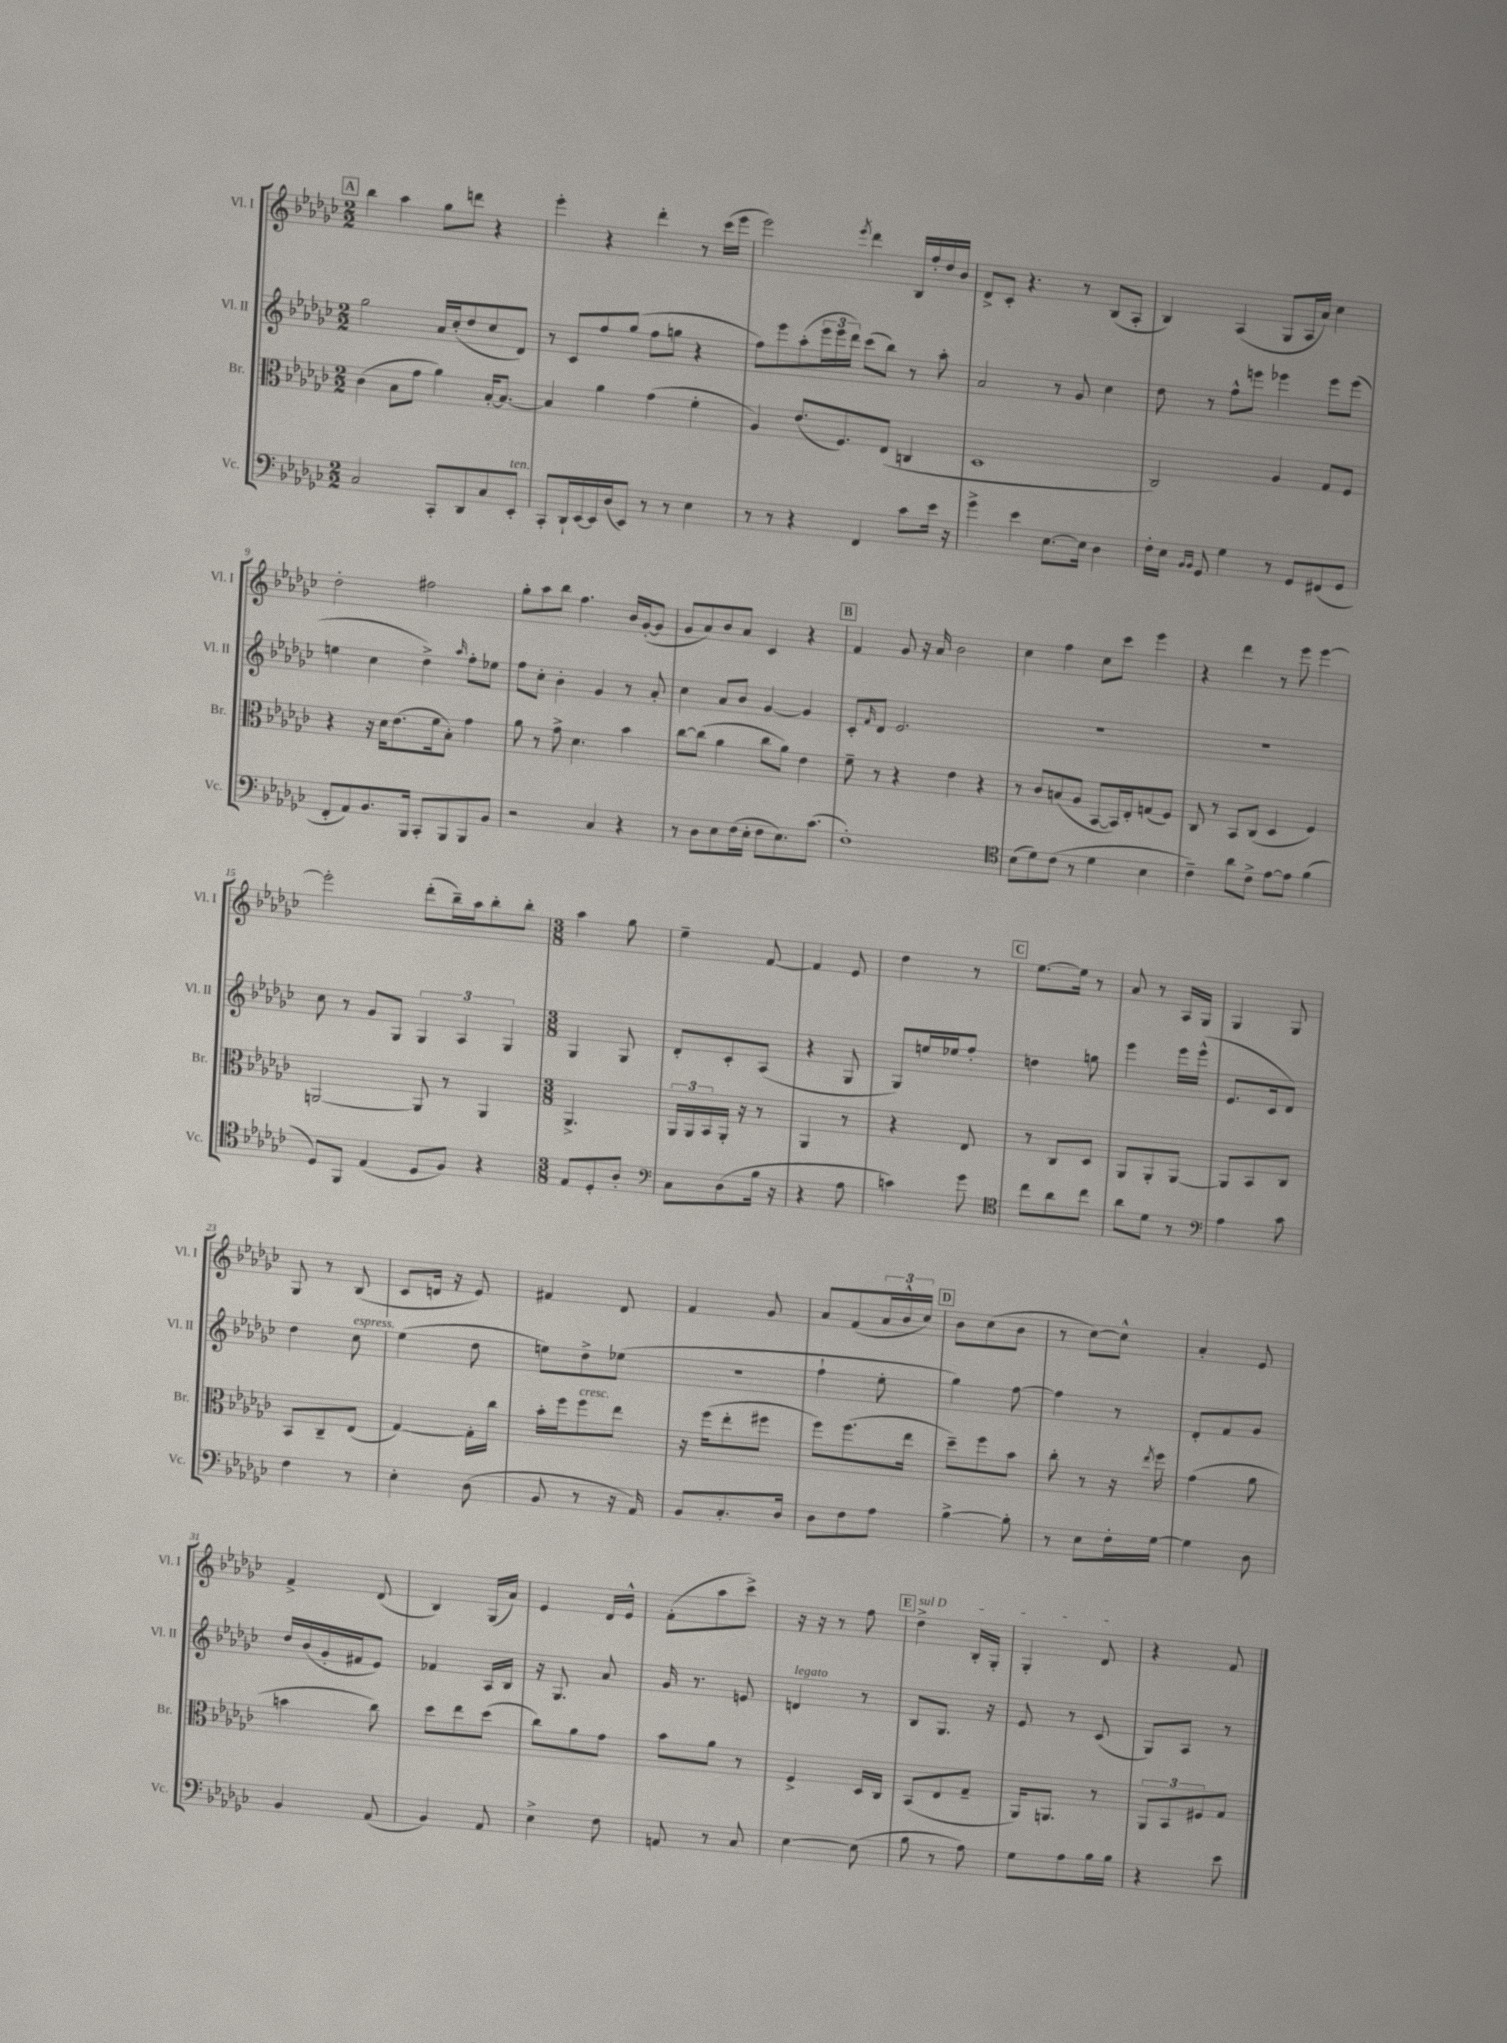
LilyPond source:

<<
\new StaffGroup <<
\new Staff = "s0" \with { instrumentName = "Vl. I" shortInstrumentName = "Vl. I" } {
    \clef treble \key ges \major \numericTimeSignature \time 2/2
    \mark \markup { \box "A" } bes''4 aes''4 ges''8 d'''8 r4 |
    ees'''4-. r4 des'''4-. r8 ces'''16( ees'''16 |
    ees'''2) \acciaccatura { ees'''8 } des'''4 bes16 f''16-. des''16 bes'16 |
    des'8-> ces'8-. r4. r8 bes8( aes8-. |
    bes4) aes4( ges8 aes16 aes'16) ces''4 |
    des''2-. fis''2 |
    ges''8-. aes''8 bes''8 f''4. bes'16 ges'16~-.( ges'8 |
    ges'8 aes'8) bes'8 aes'8 ces'4 r4 |
    \mark \markup { \box "B" } f'4 ges'8 r16 aes'16 bes'2 |
    ces''4 f''4 ces''8 ces'''8 ees'''4 |
    r4 des'''4 r8 ees'''8 ees'''4~ |
    ees'''2-. des'''8-.( bes''16--) aes''16 bes''8-. bes''8-. |
    \numericTimeSignature \time 3/8 aes''4 ges''8 |
    ees''4-- f'8~ |
    f'4 ees'8 |
    des''4 r8 |
    \mark \markup { \box "C" } ees''8.~ ees''16 r8 |
    aes'8 r8 aes16 ges16 |
    ges4 ges8 |
    ges8 r8 bes8( |
    ces'8 d'16 r16 ees'8) |
    fis'4 des'8 |
    f'4 ges'8 |
    aes'8 f'8( \tuplet 3/2 { aes'16 bes'16-^ ces''16) } |
    \mark \markup { \box "D" } bes'8 ces''8( bes'8 |
    r8 ces''8~) ces''8-^ |
    aes'4-. ees'8 |
    f'4-> des'8( |
    bes4) ges16( aes'16) |
    ees'4 des'16 ees'16-^ |
    f'8-.( aes''8 ces'''8->) |
    r16 r16 r8 f''8 |
    \mark \markup { \box "E" } \once \override TextSpanner.bound-details.left.text = \markup { \italic "sul D" } des''4->\startTextSpan bes16-. ges16-. |
    ges4-. des'8\stopTextSpan |
    r4 f'8 \bar "|." |
}
\new Staff = "s1" \with { instrumentName = "Vl. II" shortInstrumentName = "Vl. II" } {
    \clef treble \key ges \major \numericTimeSignature \time 2/2
    \mark \markup { \box "A" } ges''2 aes'16 ces''16-.( des''8 ces''8 des'8) |
    r8 ces'8 f''8 ges''8( f''8 g''8 r4 |
    f''8) ees'''8 aes''8-.( \tuplet 3/2 { ees'''16 ees'''16 des'''16) } ces'''8( bes''8) r8 aes''8-. |
    aes'2 r8 ges'8 ces''4 |
    des''8 r8 f''8-^ e'''8 ees'''4 ees'''8 ees'''8( |
    e''4 ces''4 des''4->) \grace { aes''16 } f''8-. ees''8 |
    f''8 ces''8-. bes'4-. ges'4 r8 aes'8-. |
    ces''4 aes'8 bes'8 ges'4~ ges'4 |
    \mark \markup { \box "B" } ces'8-. \grace { f'16 } des'8 ees'2. |
    R1 |
    R1 |
    ces''8 r8 ges'8 ges8 \tuplet 3/2 { ges4 aes4 ges4 } |
    \numericTimeSignature \time 3/8 ges4 ges8 |
    des'8-. ces'8-. aes8( |
    r4 ges8 |
    ges8) e''16 ees''16 f''8-. |
    \mark \markup { \box "C" } d''4 g''8 |
    ees'''4 ees'''16 ees'''16-^( |
    ees'8. ces'16 des'8) |
    des''4 ces''8^\markup { \italic "espress." } |
    ees''4( des''8 |
    e''8) des''8-> ees''8( |
    R4. |
    f''4-! ees''8-. |
    \mark \markup { \box "D" } ges''4) f''8~ |
    f''4 r8 |
    des'8-. f'8 ges'8 |
    des''16 bes'16( ges'16-. fis'16 ees'8) |
    fes'4 aes16 bes16 |
    r16 ges8. aes'8 |
    ges'16 r8. e'8 |
    d'4^\markup { \italic "legato" } r8 |
    \mark \markup { \box "E" } bes8 ges8. r16 |
    ees'8 r8 ces'8( |
    ges8) aes8 r8 \bar "|." |
}
\new Staff = "s2" \with { instrumentName = "Br." shortInstrumentName = "Br." } {
    \clef alto \key ges \major \numericTimeSignature \time 2/2
    \mark \markup { \box "A" } ces'4( bes8 ges'8 aes'4) bes16~-. bes8.~ |
    bes4 aes'4 ges'4( f'4-. |
    aes4) ees'8.( f8.) ees8( c4 |
    des1 |
    ces2) aes4 ges8 f8 |
    r4 r16 des'16 ees'8.( f'16 bes8-.) ges'4 |
    aes'8 r8 ges'8-> des'4. bes'4 |
    ces''8~ ces''8( aes'4 ces''8 aes'8) ees'4 |
    \mark \markup { \box "B" } f'8-- r8 r4 ees'4 r4 |
    r8 ces'8 b8( aes8 bes,8~ bes,16) ees16-. g8( f8) |
    ces8 r8 bes,8 ces8( des4 f4) |
    a,2~ a,8 r8 a,4 |
    \numericTimeSignature \time 3/8 aes,4.-> |
    \tuplet 3/2 { aes,16 aes,16 bes,16 } aes,16-. r16 r8 |
    aes,4 r8 |
    r4 ees8 |
    \mark \markup { \box "C" } r8 ces8 des8 |
    aes,8 aes,8-. aes,8~ |
    aes,8 bes,8 ces8 |
    bes,8 ces8-- ees8( |
    ges4~) ges16-. ces''16 |
    bes'16-. f''16 f''8^\markup { \italic "cresc." } ees''8 |
    r16 f''16( ees''8-. fis''8 |
    f''8) f''8.( ees''16 |
    \mark \markup { \box "D" } des''8--) f''8 bes'8 |
    ces''8-. r8 r16 \acciaccatura { ees''8 } f''16 |
    ges'4( aes'8 |
    b'4 ces''8) |
    des''8 ees''8 des''8( |
    ces''8) aes'8 ges'8 |
    bes'8 aes'8 r8 |
    f4-> des16 ces16 |
    \mark \markup { \box "E" } bes,8( ees8 ges8-- |
    aes,16) a,8. r8 |
    \tuplet 3/2 { aes,8 bes,8 fis8 } ges8 \bar "|." |
}
\new Staff = "s3" \with { instrumentName = "Vc." shortInstrumentName = "Vc." } {
    \clef bass \key ges \major \numericTimeSignature \time 2/2
    \mark \markup { \box "A" } ces2 ces,8-. des,8 ces8 ees,8-.^\markup { \italic "ten." } |
    ces,8-. des,16-! ees,16~ ees,16 des16( ees,8) r8 r8 ees4 |
    r8 r8 r4 f,4 ces'8 ees'16 r16 |
    ges'4-> ees'4 ees8.~ ees16 des4 |
    f16-. ees16 \grace { bes,16 bes,16 } ges,8 ges4 r8 ges,8 fis,8( ges,8 |
    f,8-. aes,8) bes,8. bes,,16 ces,8-. bes,,8 bes,,8 bes,8 |
    r2 ces4 r4 |
    r8 des8 ees8 f16( ees16-. f8 ees8.) ces'8.( |
    \mark \markup { \box "B" } f1-.) |
    \clef tenor bes8( des'8) ces'8( r8 des'4 bes4 |
    ces'4--) aes'8 ces'8-> ees'8~ ees'8 f'4( |
    des8) f,8 ees4( des8 f8) r4 |
    \numericTimeSignature \time 3/8 ees8 des8-. aes8-. |
    \clef bass ces8 des8( bes16 r16 |
    r4 aes8 |
    c'4) ges'8 |
    \mark \markup { \box "C" } \clef tenor ces''8 aes'8 ces''8 |
    aes'8 des'8 r8 |
    \clef bass aes4 ces'8 |
    f4 r8 |
    ees4-. des8( |
    bes,8 r8 r16 aes,16) |
    bes,8 ces8.-. des16 |
    des8 f8 aes8 |
    \mark \markup { \box "D" } bes4~-> bes8-. |
    r8 ees8 f16-. ges16~ |
    ges4 des8 |
    bes,4 aes,8( |
    bes,4) aes,8 |
    ees4-> f8 |
    a,8 r8 ces8 |
    ees4~ ees8( |
    \mark \markup { \box "E" } bes8 r8 aes8) |
    ges8 aes8 bes16 bes16 |
    r4 ees'8 \bar "|." |
}
>>
>>
\layout { \context { \Score currentBarNumber = #4 } }
